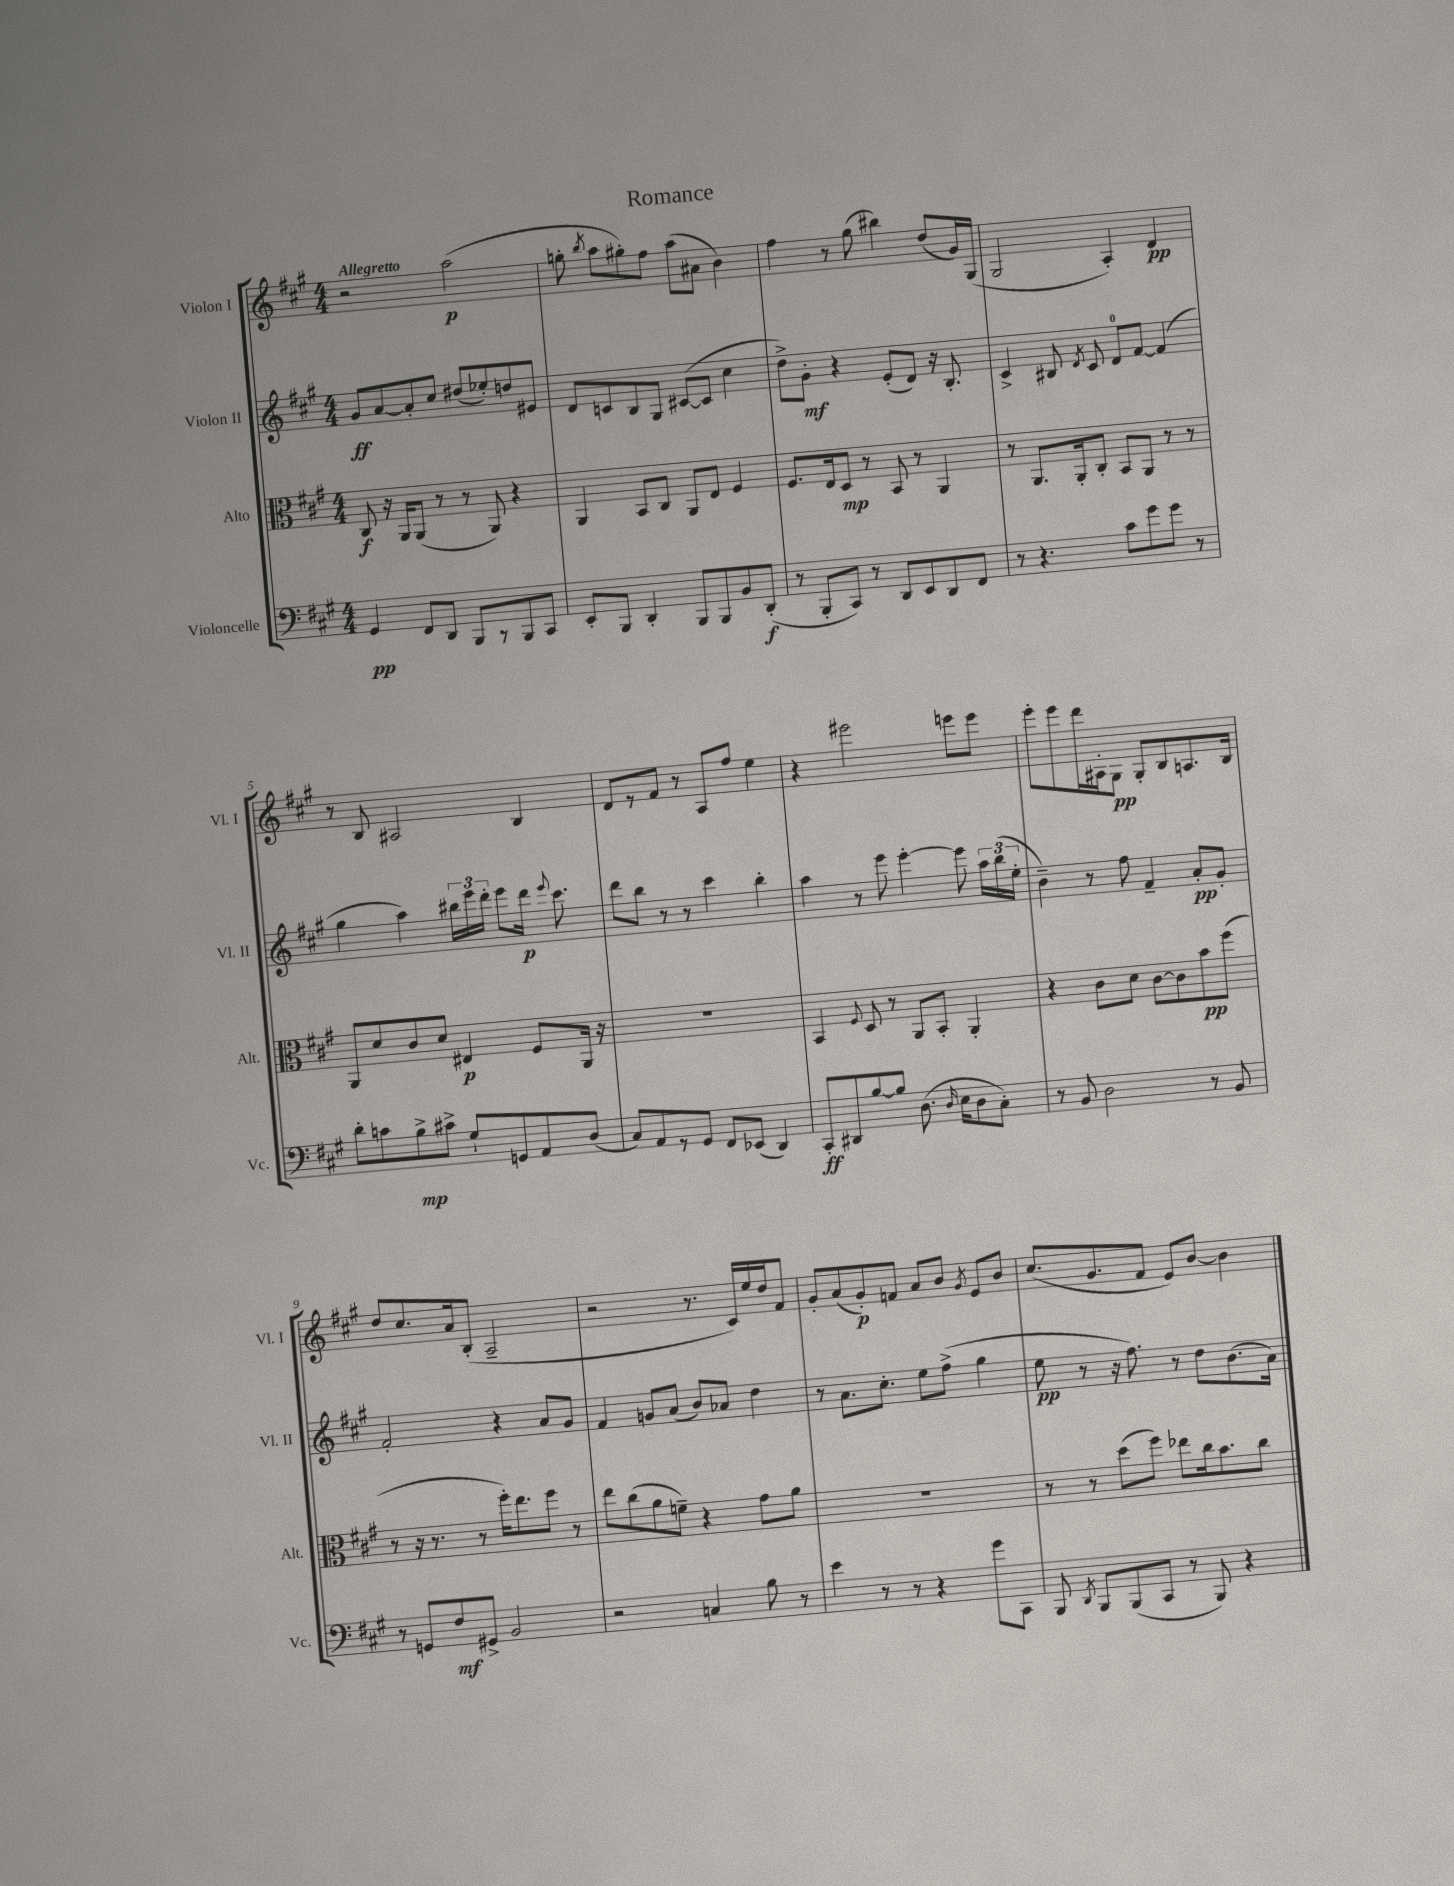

**kern	**dynam	**kern	**dynam	**kern	**dynam	**kern	**dynam
*part4	*part4	*part3	*part3	*part2	*part2	*part1	*part1
*staff4	*staff4	*staff3	*staff3	*staff2	*staff2	*staff1	*staff1
*I"Violoncelle	*	*I"Alto	*	*I"Violon II	*	*I"Violon I	*
*I'Vc.	*	*I'Alt.	*	*I'Vl. II	*	*I'Vl. I	*
*clefF4	*	*clefC3	*	*clefG2	*	*clefG2	*
*k[f#c#g#]	*	*k[f#c#g#]	*	*k[f#c#g#]	*	*k[f#c#g#]	*
*M4/4	*	*M4/4	*	*M4/4	*	*M4/4	*
=1	=1	=1	=1	=1	=1	=1	=1
!	!	!	!	!	!	!LO:TX:a:B:t=Allegretto	!
4GG#/	pp	8C#/	f	8g#/L	ff	2r	.
.	.	16r	.	[8a/	.	.	.
.	.	16AA/KL	.	.	.	.	.
8FF#/L	.	(8AA/J	.	8a'/]	.	.	.
8DD/J	.	8r	.	8cc#/J	.	.	.
8BBB/L	.	8r	.	(8dd#X/L	.	(2aa\	p
8r	.	8AA/)	.	8ee-X'/)	.	.	.
8BBB/	.	4r	.	8ddn/	.	.	.
8CC#/J	.	.	.	8e#X/J	.	.	.
=2	=2	=2	=2	=2	=2	=2	=2
8EE'/L	.	4AA/	.	8d/L	.	8ggn'\	.
.	.	.	.	.	.	8qbb/	.
8BBB/J	.	.	.	8cn/	.	8aa\L	.
4DD'/	.	8BB/L	.	8B/	.	8gg#X'\)	.
.	.	8C#/J	.	8G#/J	.	8ff#\J	.
8BBB/L	.	8AA/L	.	([8c#X/L	.	(8aa\L	.
8BBB/	.	8E/J	.	8c#/J]	.	8a#X\J	.
8BB/	.	4F#/	.	4cc#\	.	4b\)	.
(8DD'/J	f	.	.	.	.	.	.
=3	=3	=3	=3	=3	=3	=3	=3
8r	.	8.F#/L	.	8dd^\L)	.	4ff#\	.
8BBB'/L	.	.	.	8g#'\J	mf	.	.
.	.	16E/k	.	.	.	.	.
8CC#/J)	.	8D/J	mp	4r	.	8r	.
8r	.	8r	.	.	.	(8gg#\	.
8DD/L	.	8BB/	.	(8e'/L	.	4bb#X\)	.
8EE/	.	8r	.	8d/J)	.	.	.
8DD/	.	4AA/	.	16r	.	(8dd/L	.
.	.	.	.	8.B'/	.	.	.
8FF#/J	.	.	.	.	.	16g#/L)	.
.	.	.	.	.	.	(16G#/JJ	.
=4	=4	=4	=4	=4	=4	=4	=4
8r	.	8r	.	4c#^/	.	2G#/	.
4.r	.	8.AA/L	.	.	.	.	.
.	.	.	.	8B#X/	.	.	.
.	.	16AA'/k	.	.	.	.	.
.	.	.	.	8qd/	.	.	.
.	.	8C#'/J	.	8c#/	.	.	.
8c#\L	.	8BB/L	.	8d/L	.	4A'/)	.
8g#\	.	8AA/J	.	[8f#/J	.	.	.
8g#\J	.	8r	.	(4f#/]	.	4d/	pp
8r	.	8r	.	.	.	.	.
!!LO:LB:g=z
=5	=5	=5	=5	=5	=5	=5	=5
8d'\L	.	8AA/L	.	4gg#\	.	8r	.
8cn\	.	8d/	.	.	.	8B/	.
8B^\	mp	8c#/	.	4aa\)	.	2A#X/	.
8c#X^\J	.	8d/J	.	.	.	.	.
8G#`/L	.	4E#X/	p	24bb#X\LL	.	.	.
.	.	.	.	24eee\	.	.	.
.	.	.	.	24ddd'\JJ	.	.	.
8GGn/	.	.	.	8eee\L	.	.	.
8AA/	.	8F#/L	.	16ddd\Jk	p	4B/	.
.	.	.	.	8qqeee/	.	.	.
.	.	.	.	8.ccc#\	.	.	.
(8D/J	.	16AA/Jk	.	.	.	.	.
.	.	16r	.	.	.	.	.
=6	=6	=6	=6	=6	=6	=6	=6
8C#/L)	.	1r	.	8ddd\L	.	8d/L	.
8AA/	.	.	.	8bb\J	.	8r	.
8r	.	.	.	8r	.	8f#/J	.
8GG#/J	.	.	.	8r	.	8r	.
8FF#/L	.	.	.	4ccc#\	.	8A/L	.
(8EE-X/J	.	.	.	.	.	8ff#/J	.
4DD/)	.	.	.	4bb'\	.	4ee\	.
=7	=7	=7	=7	=7	=7	=7	=7
8CC#'/L	ff	4BB/	.	4aa\	.	4r	.
8DD#X/	.	.	.	.	.	.	.
.	.	8qqF#/	.	.	.	.	.
[8B/	.	8D/	.	8r	.	2eee#X\	.
8B/J]	.	8r	.	8eee\	.	.	.
(8.D\	.	8AA/L	.	[4eee'\	.	.	.
.	.	8BB'/J	.	.	.	.	.
16qqD/	.	.	.	.	.	.	.
16E\KL	.	.	.	.	.	.	.
8D\	.	4AA'/	.	8eee\]	.	8eeen\L	.
8C#'\J)	.	.	.	24aa\LL	.	8eee\J	.
.	.	.	.	(24bb\	.	.	.
.	.	.	.	24ee'\JJ	.	.	.
=8	=8	=8	=8	=8	=8	=8	=8
8r	.	4r	.	4b~\)	.	8eee'\L	.
8BB/	.	.	.	.	.	8eee\	.
2D\	.	8c#\L	.	8r	.	16ddd\L	.
.	.	.	.	.	.	16A#X'\J	.
.	.	8d\J	.	8ff#\	.	8G#\J	pp
.	.	[8c#\L	.	4f#~/	.	8G#'/L	.
.	.	8c#\]	.	.	.	8B/	.
8r	.	8b\	pp	8a'/L	pp	8.An/	.
8BB/	.	(8ff#\J	.	8g#'/J	.	.	.
.	.	.	.	.	.	16B/Jk	.
!!LO:LB:g=z
=9	=9	=9	=9	=9	=9	=9	=9
8r	.	8r	.	2f#'/	.	8dd/L	.
8GGn/L	.	16r	.	.	.	8.cc#/	.
.	.	8.r	.	.	.	.	.
8F#/	mf	.	.	.	.	.	.
.	.	.	.	.	.	16a/k	.
8GG#X^/J	.	8r	.	.	.	(8B'/J	.
2BB/	.	16ff#'\KL)	.	4r	.	2A~/	.
.	.	8.ee\	.	.	.	.	.
.	.	8ff#\J	.	8a/L	.	.	.
.	.	8r	.	8g#/J	.	.	.
=10	=10	=10	=10	=10	=10	=10	=10
2r	.	8ee\L	.	4f#/	.	2r	.
.	.	(8cc#\	.	.	.	.	.
.	.	8a\	.	8gn/L	.	.	.
.	.	8fn~\J)	.	(8a/J	.	.	.
4Cn/	.	4r	.	8b/L)	.	8.r	.
.	.	.	.	8a-X/J	.	.	.
.	.	.	.	.	.	16c#/LL)	.
8B\	.	8g#\L	.	4dd\	.	16ee/	.
.	.	.	.	.	.	16dd/J	.
8r	.	8a\J	.	.	.	8f#/J	.
=11	=11	=11	=11	=11	=11	=11	=11
4e\	.	1r	.	8r	.	8g#'/L	.
.	.	.	.	8.a\L	.	(8a/	.
8r	.	.	.	.	.	8g#'/)	p
.	.	.	.	8.cc#'\J	.	.	.
8r	.	.	.	.	.	8fn/J	.
4r	.	.	.	8ee\L	.	8a/L	.
.	.	.	.	(8ff#^\J	.	8b/J	.
.	.	.	.	.	.	8qg#/	.
8g#\L	.	.	.	4gg#\	.	8e/L	.
8CC#\J	.	.	.	.	.	8b/J	.
=12	=12	=12	=12	=12	=12	=12	=12
8BBB/	.	8r	.	8ee\	pp	(8.cc#/L	.
8qDD/	.	.	.	.	.	.	.
8BBB/L	.	8r	.	8r	.	.	.
.	.	.	.	.	.	8.g#/	.
(8BBB/	.	(8dd\L	.	16r	.	.	.
.	.	.	.	8.ff#\)	.	.	.
8CC#/J	.	8ff#\J)	.	.	.	8f#/J	.
8r	.	8ee-X\L	.	8r	.	8e/L)	.
8BBB/)	.	16cc#\k	.	8dd\L	.	[8b/J	.
.	.	8.b\	.	.	.	.	.
4r	.	.	.	(8.b\	.	4b\]	.
.	.	8cc#\J	.	.	.	.	.
.	.	.	.	16a\Jk)	.	.	.
==	==	==	==	==	==	==	==
*-	*-	*-	*-	*-	*-	*-	*-
